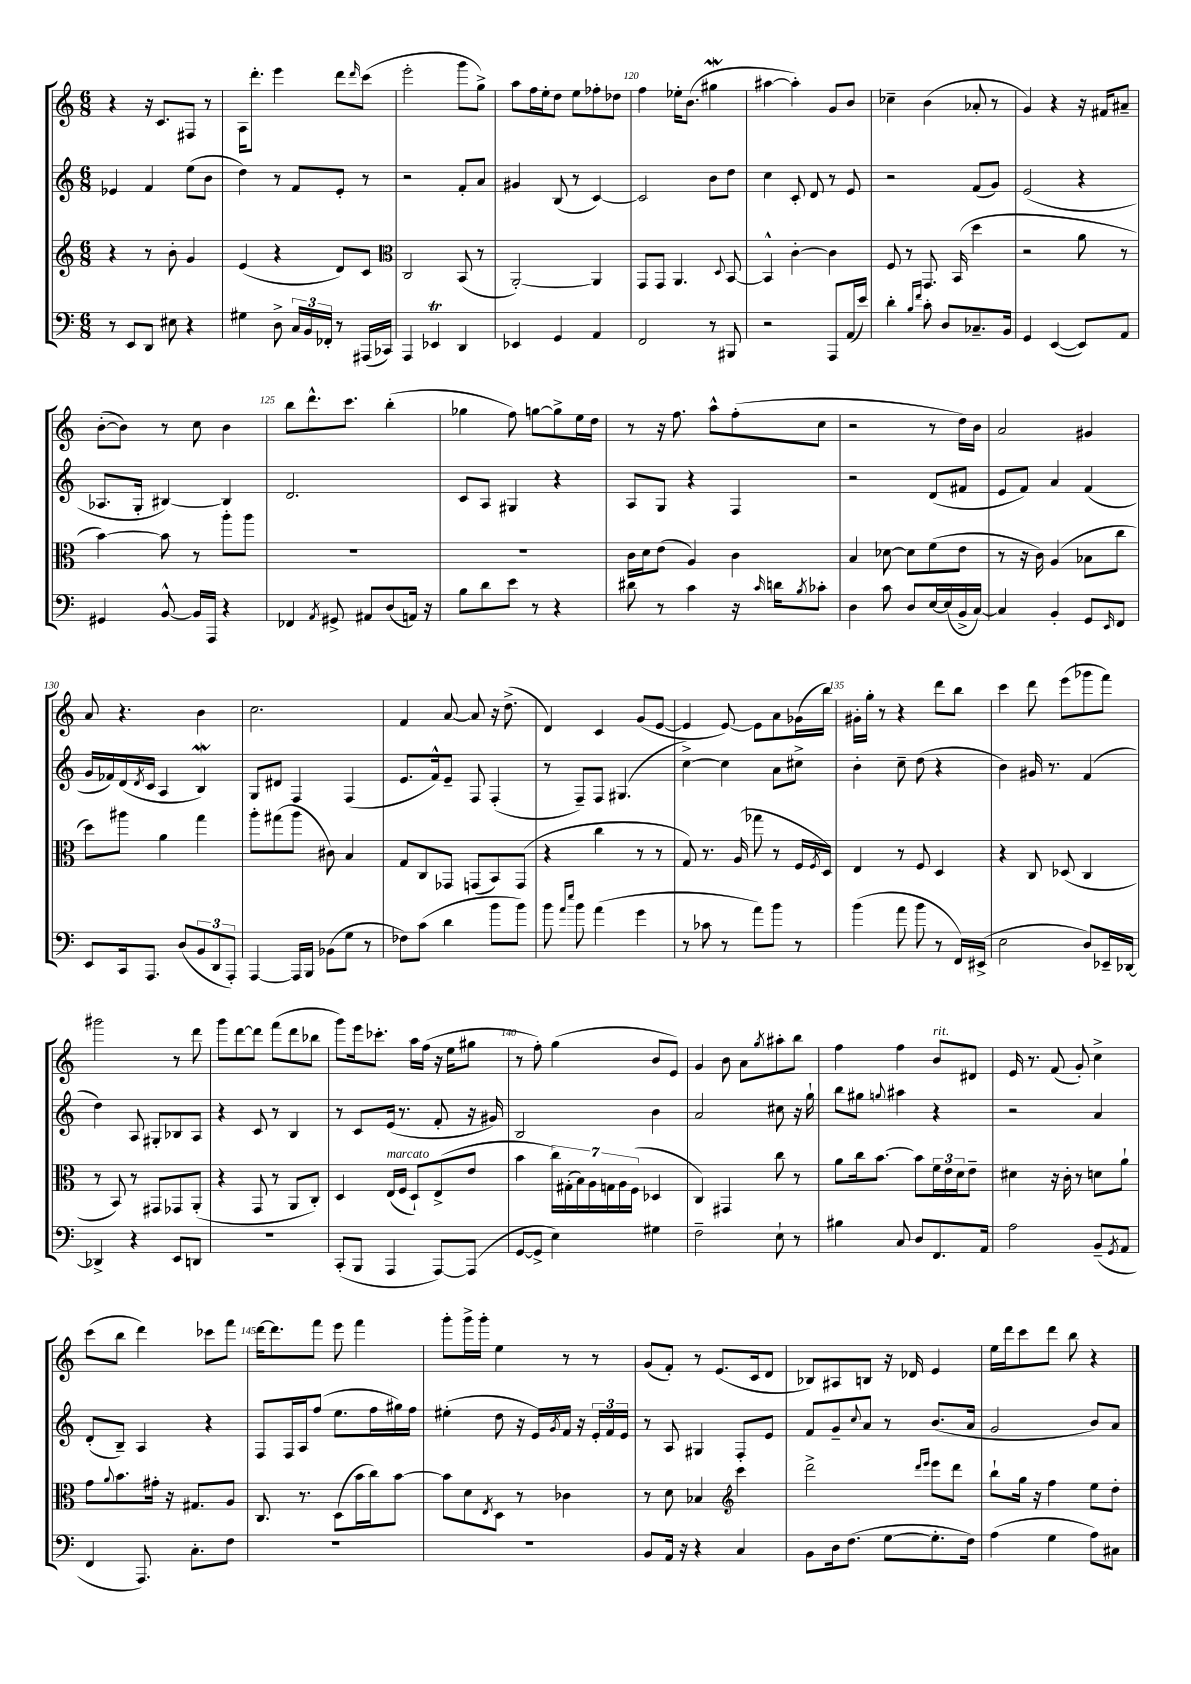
<<
\new StaffGroup <<
\new Staff = "s0" {
    \clef treble \key c \major \numericTimeSignature \time 6/8
    r4 r16 c'8. fis8 r8 |
    a16 d'''8.-. e'''4 d'''8 \grace { d'''16 } c'''8( |
    e'''2-. g'''8 g''8->) |
    a''8 f''16 e''16-. d''8 e''8 fes''8-. des''8 |
    f''4 ees''16-. b'8.( gis''4\mordent |
    ais''4~ ais''4-.) g'8 b'8 |
    ces''4-- b'4( aes'8-. r8 |
    g'4) r4 r16 fis'16 ais'8-- |
    b'8~-.( b'8) r8 c''8 b'4 |
    b''8 d'''8.-^ c'''8. b''4-.( |
    ges''4 f''8) g''8~ g''8-> e''16 d''16 |
    r8 r16 f''8. a''8-^ f''8-.( c''8 |
    r2 r8 d''16) b'16 |
    a'2 gis'4 |
    a'8 r4. b'4 |
    c''2. |
    f'4 a'8~ a'8 r16 d''8.->( |
    d'4) c'4 g'8( e'8~ |
    e'4 e'8~) e'8 a'8 ges'16( b''16) |
    gis'16-. g''16-. r8 r4 d'''8 b''8 |
    c'''4 d'''8 e'''8( ges'''8 f'''8) |
    gis'''2 r8 d'''8 |
    g'''8 d'''8~ d'''8 f'''8( d'''8 bes''8 |
    g'''8) e'''16 ces'''8.-. a''16 f''16( r16 e''16 gis''8 |
    r8 f''8-.) g''4( b'8 e'8) |
    g'4 b'8 a'8 \acciaccatura { g''8 } ais''8-. b''8 |
    f''4 f''4 b'8^\markup { \italic "rit." } dis'8 |
    e'16 r8. f'8( g'8-.) c''4-> |
    c'''8( b''8 d'''4) ces'''8 f'''8 |
    d'''16~ d'''8. f'''8 e'''8 f'''4 |
    g'''8-. g'''16-> g'''16-. e''4 r8 r8 |
    g'8( f'8-.) r8 e'8.( c'16 d'8 |
    bes8) ais8 b8 r16 des'16 e'4 |
    e''16 d'''16 c'''8 d'''8 b''8 r4 \bar "|." |
}
\new Staff = "s1" {
    \clef treble \key c \major \numericTimeSignature \time 6/8
    ees'4 f'4 e''8( b'8 |
    d''4) r8 f'8 e'8-. r8 |
    r2 f'8-. a'8 |
    gis'4 b8( r8 c'4~) |
    c'2 b'8 d''8 |
    c''4 c'8-. d'8 r8 e'8 |
    r2 f'8( g'8) |
    e'2( r4 |
    aes8. g16-. bis4~) bis4 |
    d'2. |
    c'8 a8 gis4 r4 |
    a8 g8 r4 f4 |
    r2 d'8( fis'8 |
    e'8 f'8) a'4 f'4( |
    g'16 fes'16) d'16( \acciaccatura { d'8 } c'16 a4 b4\mordent) |
    g8 dis'8 f4 f4( |
    e'8. f'16-^) e'8-- f8 f4-.( |
    r8 f8--) f8 gis4.( |
    c''4~->) c''4 a'8 cis''8-> |
    b'4-. c''8-- d''8( r4 |
    b'4) gis'16 r8. f'4( |
    d''4) a8 gis8-. bes8 a8 |
    r4 c'8 r8 b4 |
    r8 c'8 e'16( r8. f'8-. r16 gis'16) |
    b2 b'4 |
    a'2 cis''8 r16 g''16-! |
    b''8 gis''8 \appoggiatura { g''8 } ais''4 r4 |
    r2 a'4 |
    d'8-.( b8--) a4 r4 |
    f8 f16 a16 f''8( e''8. f''16 gis''16) f''16 |
    eis''4-.( d''8 r16 e'16) \acciaccatura { g'8 } f'16 r16 \tuplet 3/2 { e'16-. f'16 e'16 } |
    r8 a8 gis4 f8-. e'8 |
    f'8 g'8-- \appoggiatura { c''8 } a'8 r8 b'8.( a'16 |
    g'2 b'8) a'8 \bar "|." |
}
\new Staff = "s2" {
    \clef treble \key c \major \numericTimeSignature \time 6/8
    r4 r8 b'8-. g'4 |
    e'4( r4 d'8) c'8 |
    \clef alto c2 b,8( r8 |
    a,2~-.) a,4 |
    g,8 g,8 a,4. \appoggiatura { d8 } b,8~ |
    b,4-^ c'4~-. c'4 |
    f8 r8 g,8. b,16( d''4 |
    r2 a'8 r8 |
    b'4~) b'8 r8 a''8-. a''8 |
    R2. |
    R2. |
    c'16 d'16 e'8( a4) c'4 |
    b4 des'8~ des'8 f'8( e'8 |
    r8 r16 c'16) a4( bes8 c''8 |
    d''8) ais''8 a'4 g''4 |
    a''8-. gis''8( a''8 cis'8) b4 |
    g8 c8 ges,8 g,8( b,8) g,8( |
    r4 c''4 r8 r8 |
    g8) r8. a16( ges''8 r8 f16 \acciaccatura { f8 } d16) |
    e4 r8 f8 d4 |
    r4 c8 des8( c4 |
    r8 b,8) r8 gis,8 ges,8 a,8-.( |
    r4 g,8 r8 a,8 c8-.) |
    d4 e16^\markup { \italic "marcato" }( f16 d8-!) e8->( e'8 |
    b'4 \tuplet 7/4 { c''16) gis16-.( b16) a16 g16 a16 f16( } des4 |
    c4) gis,4 c''8 r8 |
    a'8 c''16 b'8.~ b'8 \tuplet 3/2 { f'16 e'16 d'16 } e'8-- |
    dis'4 r16 c'16-. r8 d'8 a'8-! |
    g'8 \appoggiatura { a'8 } b'8. gis'16-. r16 gis8. a8 |
    c8. r8. d8( b'16 c''16) b'8~ |
    b'8 d'8 \acciaccatura { e8 } d8 r8 ces'4 |
    r8 d'8 bes4 \clef treble c'''4 |
    d'''2-> \grace { d'''16 e'''16 } e'''8 d'''8 |
    b''8-! g''16 r16 f''4 e''8 d''8-. \bar "|." |
}
\new Staff = "s3" {
    \clef bass \key c \major \numericTimeSignature \time 6/8
    r8 e,8 d,8 eis8 r4 |
    gis4 d8-> \tuplet 3/2 { c16 b,16 fes,16-. } r8 ais,,16( ces,16) |
    a,,4 ees,4\trill d,4 |
    ees,4 g,4 a,4 |
    f,2 r8 bis,,8 |
    r2 a,,8 a,16( e'16) |
    d'4-. \grace { b16 f'16 } c'8-. d8 ces8.-- b,16 |
    g,4 e,4~( e,8) a,8 |
    gis,4 b,8~-^ b,16 a,,16 r4 |
    fes,4 \acciaccatura { a,8 } gis,8-> ais,8 d8( a,16) r16 |
    b8 d'8 e'8 r8 r4 |
    dis'8 r8 c'4 r16 \grace { c'16 } d'16 \acciaccatura { b8 } ces'8-. |
    d4 c'8 d8 e16~ e16( b,16-> c16~) |
    c4 b,4-. g,8 \grace { e,16 } f,8 |
    e,8 c,16 a,,8. d8( \tuplet 3/2 { b,8 d,8 a,,8-.) } |
    a,,4~ a,,16 b,,16 bes,8( g8 r8 |
    fes8) c'8( d'4 b'8 b'8) |
    b'8 \grace { a'16 e''16 } b'8 a'4( g'4 |
    r8 ces'8 r8 a'8) b'8 r8 |
    b'4( a'8 b'8 r8 f,16) eis,16->( |
    e2 d8) ees,16-- des,16~ |
    des,4-> r4 e,8 d,8 |
    R2. |
    c,8-.( b,,8 a,,4 a,,8~) a,,8( |
    g,8~ g,8-> e4) gis4 |
    f2-- e8-! r8 |
    bis4 c8 d8 f,8. a,16 |
    a2 b,8--( \acciaccatura { g,8 } a,8 |
    f,4 a,,8.) c8.-. f8 |
    R2. |
    R2. |
    b,8 a,16 r16 r4 c4 |
    b,8 d16 f8.( g8~ g8.-. f16) |
    a4( g4 a8) cis8 \bar "|." |
}
>>
>>
\layout { \context { \Score currentBarNumber = #116 \override BarNumber.break-visibility = ##(#f #t #t) barNumberVisibility = #(every-nth-bar-number-visible 5) } }
